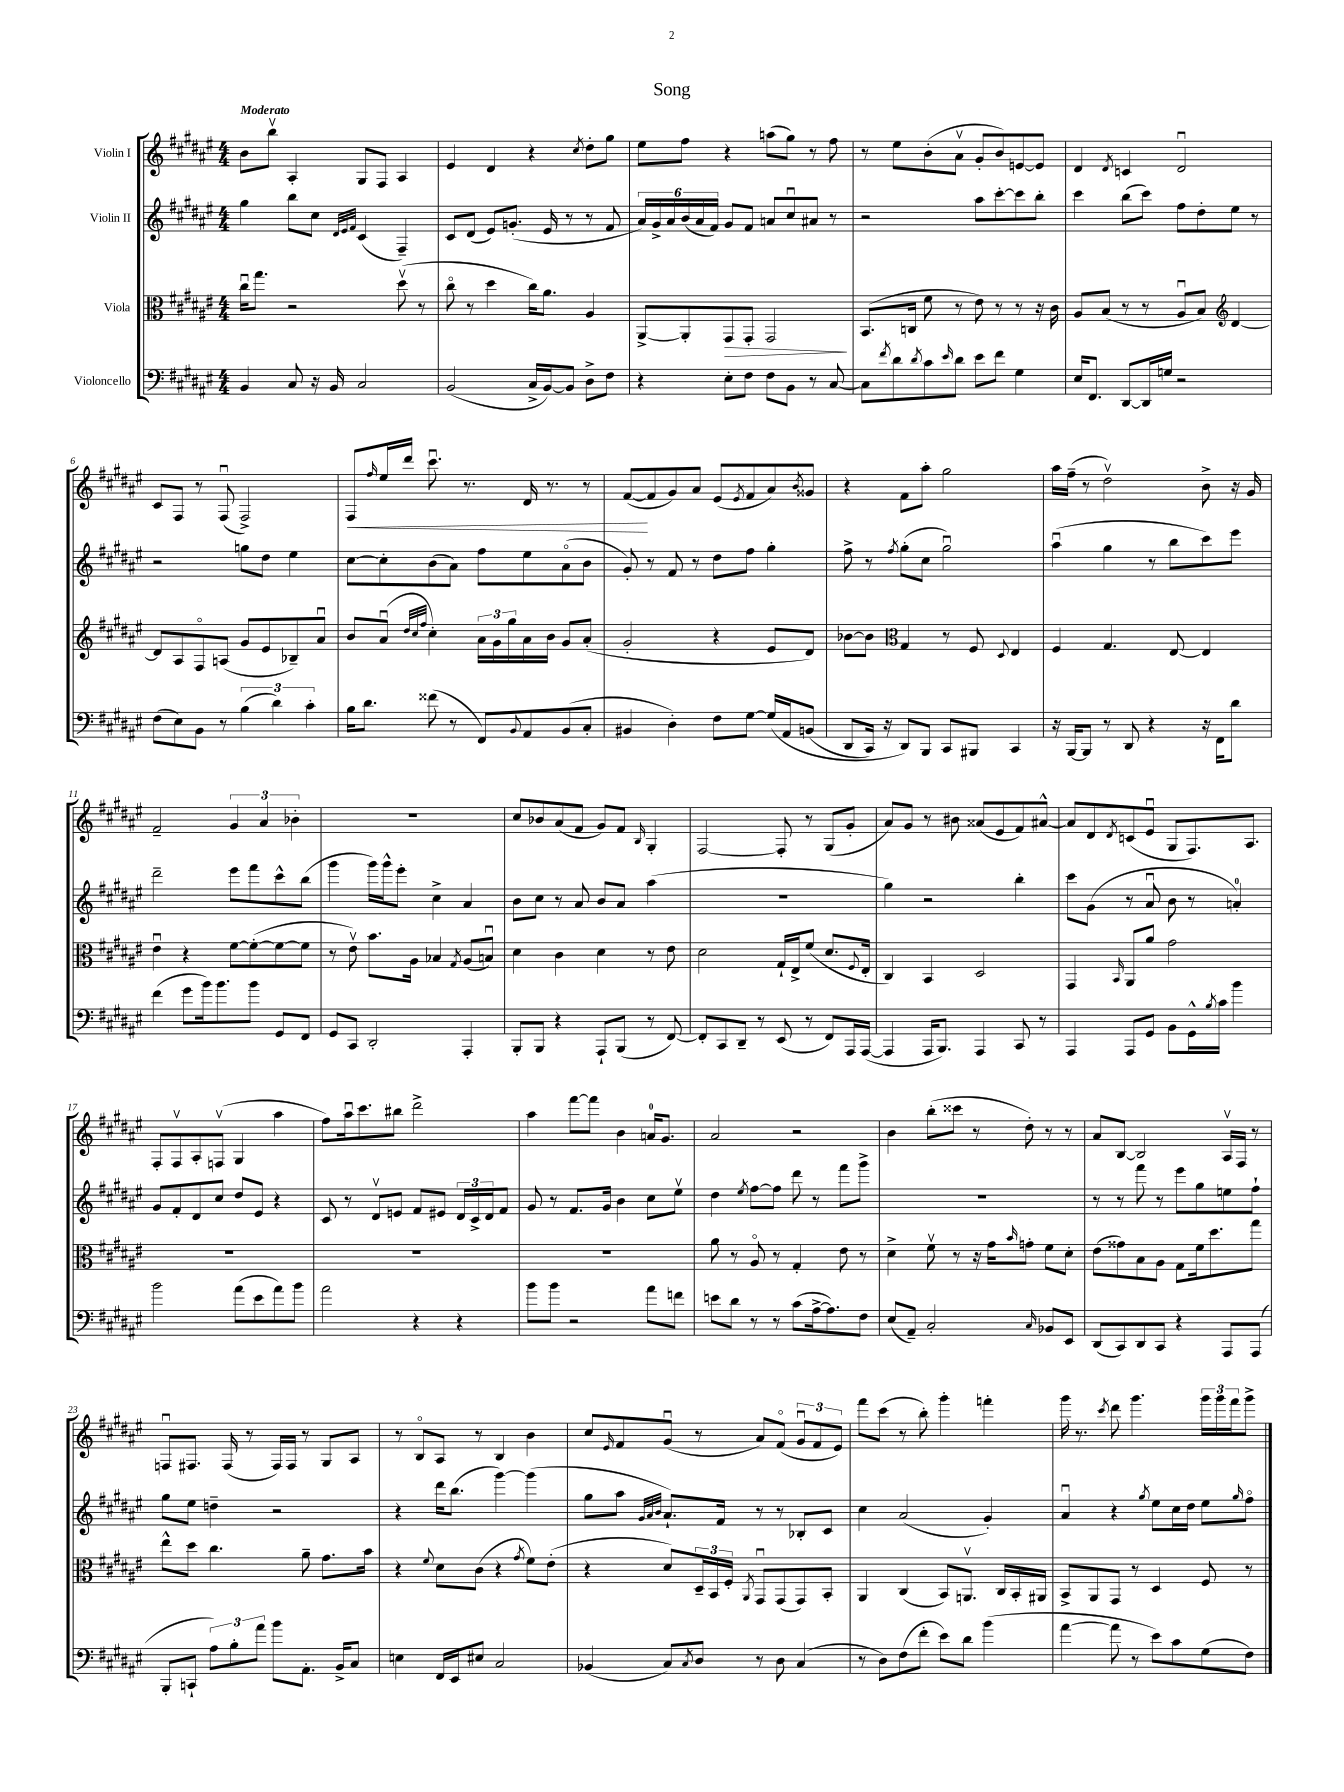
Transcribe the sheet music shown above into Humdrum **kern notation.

**kern	**kern	**kern	**kern
*staff4	*staff3	*staff2	*staff1
*clefF4	*clefC3	*clefG2	*clefG2
*k[f#c#g#d#a#e#]	*k[f#c#g#d#a#e#]	*k[f#c#g#d#a#e#]	*k[f#c#g#d#a#e#]
*M4/4	*M4/4	*M4/4	*M4/4
4BB	16cc#u	4gg#	8b
.	8.gg#	.	.
.	.	.	8bbv
8C#	2r	8bb	4A#'
16r	.	8cc#	.
16BB	.	.	.
.	.	32qqd#	.
.	.	32qqe#	.
.	.	32qqf#	.
2C#	.	(4c#	8G#
.	.	.	8F#
.	(8dd#v	4F#~)	4A#
.	8r	.	.
=	=	=	=
(2BB	8cc#o	8c#	4e#
.	8r	(8d#	.
.	4dd#	8e#)	4d#
.	.	(8.g'	.
16C#^	16cc#)	.	4r
[16BB)	8.a#	16e#	.
8BB]	.	8r	.
.	.	.	8qcc#
8D#^	4A#	8r	8dd#'
8F#	.	8f#	8gg#
=	=	=	=
4r	[8AA#^	24a#)	8ee#
.	.	24g#^	.
.	.	24a#	.
.	8AA#']	(24b	8ff#
.	.	24a#	.
.	.	24f#)	.
8E#'	8GG#	8g#	4r
8F#	8GG#'	8f#	.
8F#	2GG#	8a	(8aa
8BB	.	8cc#u	8gg#)
8r	.	8a#	8r
[8C#	.	8r	8ff#
=	=	=	=
8C#]	(8.BB	2r	8r
8qf#	.	.	.
8d#	.	.	8ee#
.	16C	.	.
8qd#	.	.	.
8c#	8f#	.	(8b'
16qqe#	.	.	.
8d#	8r	.	8a#v
8e#	8e#)	8aa#	8g#'
8f#	8r	[8ccc#'	8b)
4G#	8r	8ccc#]	[8e
.	16r	8bb'	8e]
.	16c#	.	.
=	=	=	=
16E#	8A#	4ccc#	4d#
8.FF#	.	.	.
.	(8B	.	.
.	.	.	8qd#
[8DD#	8r	(8bb	4c
16DD#]	8r	8ccc#)	.
16G	.	.	.
2r	8A#u	8ff#	2d#u
.	8B)	8dd#'	.
*	*clefG2	*	*
.	[4d#	8ee#	.
.	.	8r	.
=	=	=	=
(8F#	8d#]	2r	8c#
8E#)	8A#	.	8F#
8BB	8F#o	.	8r
8r	(8A	.	(8F#u
(6B	8g#	8gg	2F#^)
.	8e#	8dd#	.
6d#)	.	.	.
.	8B-~)	4ee#	.
6c#'	.	.	.
.	8a#u	.	.
=	=	=	=
16B	8b	[8cc#	8F#
8.d#	.	.	.
.	.	.	16qqff#
.	(8a#u	8cc#']	16ee#
.	.	.	16ddd#
.	32qqdd#	.	.
.	32qqcc#	.	.
.	32qqff#	.	.
(8f##	4cc#')	(8b	8.ccc#u
8r	.	8a#)	.
.	.	.	8.r
8FF#)	24a#	8ff#	.
.	24g#	.	.
.	24gg#	.	.
8qqBB	.	.	.
8AA#	16a#	8ee#	16d#
.	16b	.	8.r
(8BB	8g#	(8a#o	.
8C#'	(8a#'	8b	8r
=	=	=	=
4BB#	2g#'	8g#')	([8f#
.	.	8r	8f#]
4D#')	.	8f#	8g#)
.	.	8r	8a#
8F#	4r	8dd#	(8e#
.	.	.	8qe#
[8G#	.	8ff#	8f#
&(16G#]	8e#	4gg#'	8a#)
16AA#	.	.	.
.	.	.	8qb
(8BB	8d#)	.	8g##
=	=	=	=
8DD#	[8b-	8ff#^	4r
16CC#)	8b-]	8r	.
16r	.	.	.
*	*clefC3	*	*
.	.	8qff#	.
8DD#&)	4G#	(8gg#'	8f#
8BBB	.	8cc#	8aa#'
8CC#	8r	2gg#u)	2gg#
8BBB#	8F#	.	.
.	8qqD#	.	.
4CC#	4E#	.	.
=	=	=	=
16r	4F#	(4aa#u	16aa#
[16BBB	.	.	(16ff#~
8BBB]	.	.	8r
8r	4.G#	4gg#	2dd#v)
8DD#	.	.	.
4r	.	8r	.
.	[8E#	8bb	.
16r	4E#]	8ccc#)	8b^
16FF#	.	.	.
8d#	.	8eee#	16r
.	.	.	16g#
=	=	=	=
(4f#	4e#u	2ddd#~	2f#~
8g#	4r	.	.
16b)	.	.	.
8.b	.	.	.
.	[8f#	8eee#	6g#
8b	(8f#'_	8fff#	.
.	.	.	6a#
8GG#	8f#_	8ccc#^^	.
.	.	.	6b-'
8FF#	8f#]	(8bb	.
=	=	=	=
8GG#	8r	4ggg#	1r
8CC#	8e#v)	.	.
2DD#'	8.b	16ggg#)	.
.	.	16ggg#^^	.
.	.	8eee#'	.
.	16A#	.	.
.	4B-	4cc#^	.
.	8qG#	.	.
4AAA#'	(8A#	4a#	.
.	8Bu)	.	.
=	=	=	=
8BBB'	4d#	8b	8cc#
8BBB	.	8cc#	8b-
4r	4c#	8r	(8a#
.	.	8a#	8f#
8AAA#`	4d#	8b	8g#)
(8BBB	.	8a#	8f#
.	.	.	16qqB
8r	8r	(4aa#	4G#'
[8FF#)	8e#	.	.
=	=	=	=
8FF#']	2d#	1r	[2F#
8CC#	.	.	.
8DD#~	.	.	.
8r	.	.	.
(8EE#	16G#`	.	8F#']
.	16E#^	.	.
8r	(8f#	.	8r
8FF#)	8.d#	.	(8G#
16AAA#	.	.	8g#'
.	8qqF#	.	.
([16AAA#	16E#'	.	.
=	=	=	=
4AAA#]	4C#)	4gg#)	8a#)
.	.	.	8g#
16AAA#	4BB	2r	8r
8.BBB)	.	.	.
.	.	.	8b#
4AAA#	2D#	.	(8a##
.	.	.	8e#
8CC#	.	4bb'	8f#)
8r	.	.	[8a#^^
=	=	=	=
4AAA#	4GG#	8ccc#	8a#]
.	.	(8g#	8d#
.	16qqBB	.	8qd#
8AAA#	8AA#	8r	(8c
8GG#	8a#	8a#u	8e#u
8BB	2g#	8b	8G#
16GG#^^	.	8r	8.F#)
8qB	.	.	.
16c#	.	.	.
4b	.	4a')	.
.	.	.	8.A#
=	=	=	=
2b	1r	8g#	8F#'
.	.	8f#'	8F#v
.	.	8d#	8A#'
.	.	8cc#	(8Fv
(8a#	.	8dd#	4G#
8e#	.	8e#	.
8a#)	.	4r	4aa#
8b	.	.	.
=	=	=	=
2a#	1r	8c#	8ff#)
.	.	8r	16aa#u
.	.	.	8.ccc#
.	.	8d#v	.
.	.	8e	8bb#
4r	.	8f#	2ddd#^
.	.	8e#	.
4r	.	24d#	.
.	.	24c#^	.
.	.	24d#	.
.	.	8f#	.
=	=	=	=
8b	1r	8g#	4aa#
8b	.	8r	.
2r	.	8.f#	[8fff#
.	.	.	8fff#]
.	.	16g#	.
.	.	4b	4b
8a#	.	8cc#	16a
.	.	.	8.g#
8f	.	8ee#v	.
=	=	=	=
8e	8a#	4dd#	2a#
8d#	8r	.	.
.	.	8qee#	.
8r	8A#o	[8ff#	.
8r	8r	8ff#]	.
(8c#	4G#'	8ddd#	2r
[16A#^	.	8r	.
8.A#])	.	.	.
.	8e#	8fff#	.
8F#	8r	8ggg#^	.
=	=	=	=
(8E#	4d#^	1r	4b
8AA#~)	.	.	.
2C#'	8f#v	.	(8bb'
.	8r	.	8ccc##
.	16r	.	8r
.	16g#	.	.
.	16qqb	.	.
.	8g'	.	8dd#')
16qqC#	.	.	.
8BB-	8f#	.	8r
8EE#	8d#'	.	8r
=	=	=	=
(8DD#	(8e#	8r	8a#
8CC#)	8g##)	8r	[8B
8DD#	8B	8fff#	2B]
8CC#	8A#	8r	.
4r	8G#	8eee#	.
.	16f#	8gg#	.
.	8.dd#	.	.
8AAA#	.	8ee	16A#v
.	.	.	16F#
(8AAA#	8gg#	8ff#`	8r
=	=	=	=
8BBB'	8ee#^^	8gg#	8Fu
8CC`	8dd#	8ee#	8.F#
12A#)	4.cc#	4dd~	.
.	.	.	(16F#
12B'	.	.	.
.	.	.	8r
12a#	.	.	.
8b	.	2r	16F#)
.	.	.	16F#
8.AA#'	8a#~	.	8r
.	8.g#	.	8G#
16BB^	.	.	.
8C#	.	.	8A#
.	16b	.	.
=	=	=	=
4E	4r	4r	8r
.	.	.	8Bo
.	8qqf#	.	.
16FF#	8d#	16ddd#	8A#
16EE#	.	(8.bb	.
8E#	(8c#	.	8r
2C#	4r	[4ggg#)	4B
.	8qg#	.	.
.	8f#)	(4ggg#]	4b
.	(8e#'	.	.
=	=	=	=
(4BB-	4r	8gg#	8cc#
.	.	.	16qqe#
.	.	8aa#	8f#
.	.	32qqg#	.
.	.	32qqa#	.
.	.	32qqb	.
8C#)	8d#)	8.a#`)	(8g#u
8qC#	.	.	.
8D#	24D#~	.	8r
.	24BB	.	.
.	.	16f#	.
.	24F#'	.	.
.	8qAA#	.	.
8r	8GG#u	8r	8a#)
8D#	(8GG#	8r	(8f#o
(4C#	8GG#)	8B-'	12g#u
.	.	.	12f#
.	8BB'	8c#	.
.	.	.	12e#)
=	=	=	=
8r	4AA#	4cc#	8fff#
8D#)	.	.	(8ccc#
(8F#	(4C#	(2a#	8r
8f#'	.	.	8bb')
8e#)	8BB)	.	4ggg#'
8d#	8.AAv	.	.
(4b	.	4g#')	4fff'
.	16C#	.	.
.	16BB'	.	.
.	16AA#	.	.
=	=	=	=
[4a#	8BB^	4a#u	16ggg#
.	.	.	8.r
.	8AA#	.	.
.	.	.	8qccc#
8a#]	8GG#	4r	8ddd#
8r	8r	.	4.ggg#
.	.	8qgg#	.
8e#)	4D#	8ee#	.
8c#	.	16cc#	.
.	.	16dd#	.
(8G#	8F#	8ee#	24ggg#
.	.	.	24ggg#
.	.	.	24fff#
.	.	16qqgg#	.
8F#)	8r	8ff#o	8ggg#^
==	==	==	==
*-	*-	*-	*-
